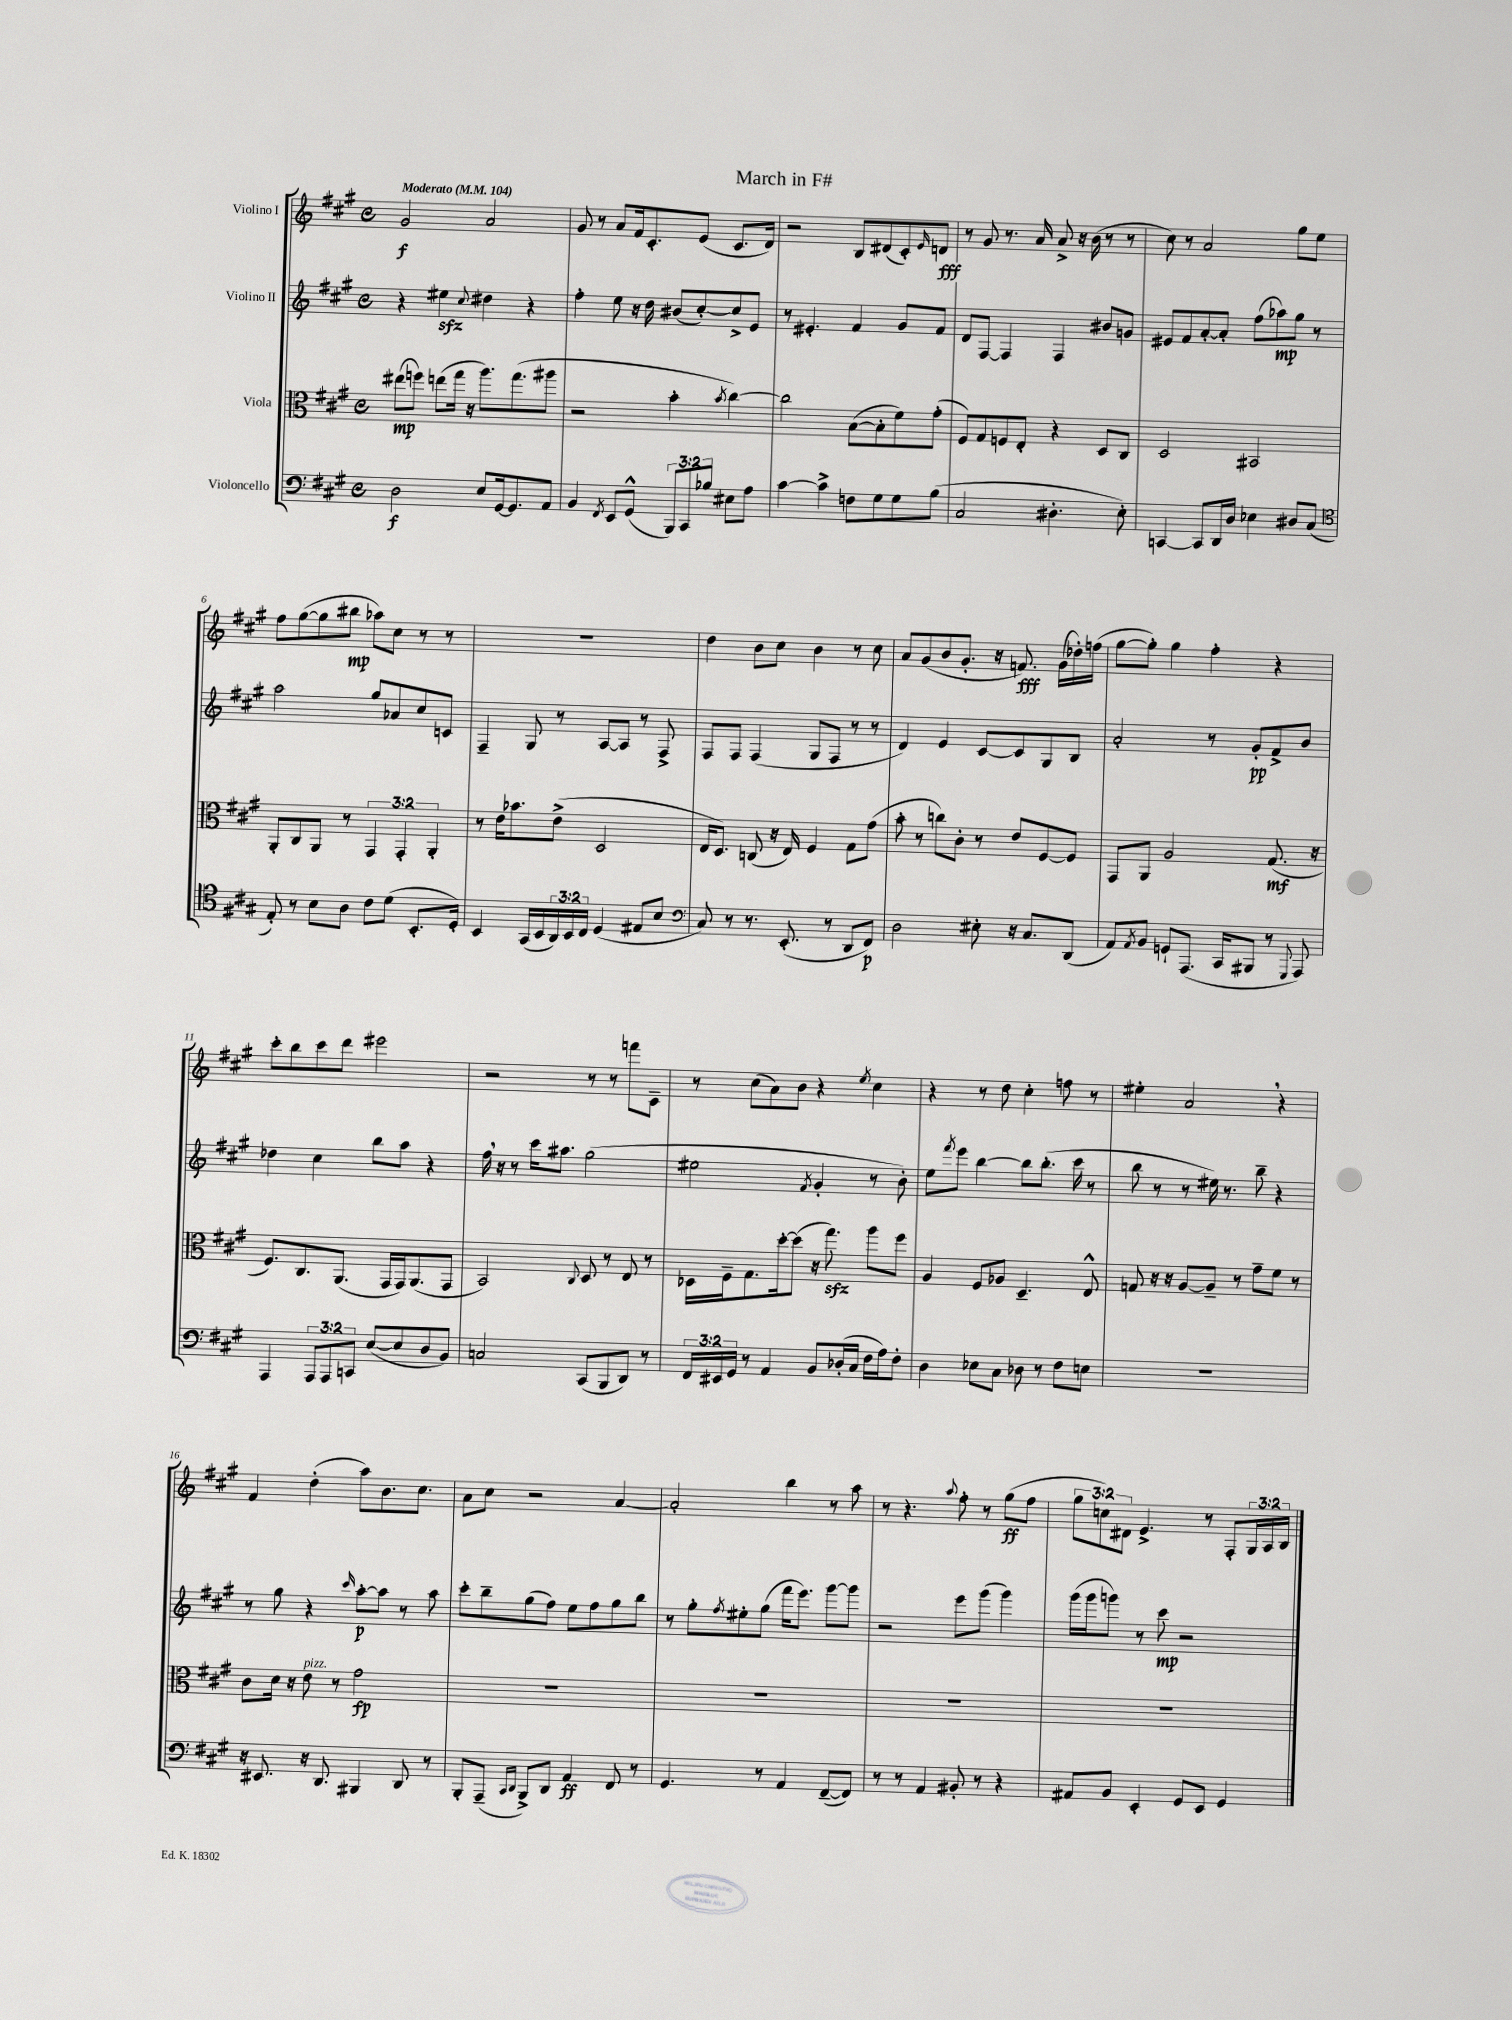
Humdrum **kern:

**kern	**dynam	**kern	**dynam	**kern	**dynam	**kern	**dynam
*part4	*part4	*part3	*part3	*part2	*part2	*part1	*part1
*staff4	*staff4	*staff3	*staff3	*staff2	*staff2	*staff1	*staff1
*I"Violoncello	*	*I"Viola	*	*I"Violino II	*	*I"Violino I	*
*clefF4	*	*clefC3	*	*clefG2	*	*clefG2	*
*k[f#c#g#]	*	*k[f#c#g#]	*	*k[f#c#g#]	*	*k[f#c#g#]	*
*M4/4	*	*M4/4	*	*M4/4	*	*M4/4	*
*met(c)	*	*met(c)	*	*met(c)	*	*met(c)	*
*MM104	*	*MM104	*	*MM104	*	*MM104	*
=1	=1	=1	=1	=1	=1	=1	=1
!	!	!	!	!	!	!LO:TX:a:B:t=Moderato	!
2D\	f	(8ee#X\L	mp	4r	.	2g#/	f
.	.	8ffn\J)	.	.	.	.	.
.	.	(8een\L	.	4ee#Xzz\	.	.	.
.	.	16gg#\Jk	.	.	.	.	.
.	.	16r	.	.	.	.	.
.	.	.	.	8qqcc#/	.	.	.
8E/L	.	8.aa\L)	.	4dd#X\	.	2a/	.
[16GG#/k	.	.	.	.	.	.	.
8.GG#/]	.	(8.gg#\	.	.	.	.	.
.	.	.	.	4r	.	.	.
8AA/J	.	8aa#X\J	.	.	.	.	.
=2	=2	=2	=2	=2	=2	=2	=2
4BB/	.	2r	.	4ff#'\	.	8g#/	.
.	.	.	.	.	.	8r	.
8qFF#/	.	.	.	.	.	.	.
8EE/L	.	.	.	8ee\	.	8a/L	.
(8GG#^^/J	.	.	.	16r	.	16f#/k	.
.	.	.	.	16dd\	.	8.c#'/	.
12BBB/L)	.	4b'\	.	(8b#X/L	.	.	.
12CC#/	.	.	.	.	.	.	.
.	.	.	.	[8cc#'/)	.	(8e/J	.
12B-X/J	.	.	.	.	.	.	.
.	.	8qb/	.	.	.	.	.
8E#X\L	.	[4cc#\)	.	8cc#^/]	.	8.c#/L	.
8A\J	.	.	.	8e/J	.	.	.
.	.	.	.	.	.	16d/Jk)	.
=3	=3	=3	=3	=3	=3	=3	=3
[4c#\	.	2cc#\]	.	8r	.	2r	.
.	.	.	.	4.e#X'/	.	.	.
4c#^\]	.	.	.	.	.	.	.
8Fn\L	.	([8B\L	.	4f#/	.	8B/L	.
8G#\	.	8B'\]	.	.	.	(8d#X/	.
8G#\	.	8f#\)	.	8g#/L	.	8c#'/)	.
.	.	.	.	.	.	16qqe/	.
(8B\J	.	(8g#'\J	.	8f#/J	.	8dn/J	fff
=4	=4	=4	=4	=4	=4	=4	=4
2C#/	.	8F#/L)	.	8d/L	.	8r	.
.	.	8G#/	.	[8F#/J	.	8g#/	.
.	.	8Fn/	.	4F#/]	.	8.r	.
.	.	8E'/J	.	.	.	.	.
.	.	.	.	.	.	16a/	.
4.D#X'\	.	4r	.	4F#/	.	8a^/	.
.	.	.	.	.	.	16r	.
.	.	.	.	.	.	(16b\	.
.	.	8D/L	.	8b#X/L	.	8r	.
8E'\)	.	8C#/J	.	8gn/J	.	8r	.
=5	=5	=5	=5	=5	=5	=5	=5
[4CCn/	.	2D/	.	8e#X/L	.	8cc#\)	.
.	.	.	.	8f#/	.	8r	.
8CC/L]	.	.	.	[8a'/	.	2a/	.
16DD/L	.	.	.	8a'/J]	.	.	.
16D/JJ	.	.	.	.	.	.	.
4E-X\	.	2BB#X/	.	(8ff#\L	.	.	.
.	.	.	.	8aa-X\)	mp	.	.
8D#X/L	.	.	.	8gg#\J	.	8gg#\L	.
(8C#/J	.	.	.	8r	.	8ee\J	.
!!LO:LB:g=z
=6	=6	=6	=6	=6	=6	=6	=6
*clefC4	*	*	*	*	*	*	*
8E'/)	.	8AA'/L	.	2aa\	.	8ff#\L	.
8r	.	8C#/	.	.	.	([8gg#\	.
8B\L	.	8AA/J	.	.	.	8gg#\]	.
8A\J	.	8r	.	.	.	8bb#X\J	mp
8c#\L	.	6GG#/	.	8gg#/L	.	8aa-X\L)	.
(8d\J	.	.	.	8a-X/	.	8cc#\J	.
.	.	6GG#'/	.	.	.	.	.
8.BB'/L	.	.	.	8cc#/	.	8r	.
.	.	6AA'/	.	.	.	.	.
.	.	.	.	8cn/J	.	8r	.
16D'/Jk)	.	.	.	.	.	.	.
=7	=7	=7	=7	=7	=7	=7	=7
4BB/	.	8r	.	4F#~/	.	1r	.
.	.	16e\KL	.	.	.	.	.
.	.	8.b-X\	.	.	.	.	.
(16GG#/LL	.	.	.	8G#/	.	.	.
16BB/	.	.	.	.	.	.	.
24AA/)	.	(8e^\J	.	8r	.	.	.
24BB/	.	.	.	.	.	.	.
24C#/JJ	.	.	.	.	.	.	.
(4D/	.	2D/	.	[8A/L	.	.	.
.	.	.	.	8A/J]	.	.	.
8E#X/L	.	.	.	8r	.	.	.
8B/J	.	.	.	8F#^/	.	.	.
=8	=8	=8	=8	=8	=8	=8	=8
*clefF4	*	*	*	*	*	*	*
8C#/)	.	16E/KL	.	8F#/L	.	4dd\	.
.	.	8.D/J)	.	.	.	.	.
8r	.	.	.	8F#/J	.	.	.
8.r	.	(8Cn/	.	(4F#/	.	8b\L	.
.	.	16r	.	.	.	8cc#\J	.
(8.EE'/	.	16E/)	.	.	.	.	.
.	.	4F#/	.	8G#/L	.	4b\	.
8r	.	.	.	8F#/J	.	.	.
8DD/L	.	8G#\L	.	8r	.	8r	.
8FF#/J)	p	(8g#\J	.	8r	.	8cc#\	.
=9	=9	=9	=9	=9	=9	=9	=9
2D\	.	8b'\	.	4d/)	.	8a/L	.
.	.	8r	.	.	.	(8g#/	.
.	.	8ccn\L)	.	4e/	.	8b/	.
.	.	8c#'\J	.	.	.	8.g#'/J	.
8E#X'\	.	8r	.	[8c#/L	.	.	.
.	.	.	.	.	.	16r	.
16r	.	8e/L	.	8c#/]	.	8.fn/)	fff
8.C#/L	.	.	.	.	.	.	.
.	.	[8F#/	.	8G#/	.	.	.
.	.	.	.	.	.	(16g#\LL	.
(8DD/J	.	8F#/J]	.	8B/J	.	16dd-X'\)	.
.	.	.	.	.	.	(16ffn\JJ	.
=10	=10	=10	=10	=10	=10	=10	=10
8AA/L)	.	8GG#/L	.	2a'/	.	[8gg#\L	.
8qAA/	.	.	.	.	.	.	.
8BB/J	.	8AA/J	.	.	.	8gg#'\J])	.
8GGn`/L	.	2A/	.	.	.	4gg#\	.
(8.AAA/J	.	.	.	.	.	.	.
.	.	.	.	8r	.	4ff#'\	.
16CC#/KL	.	.	.	.	.	.	.
8BBB#X/J	.	.	.	8g#'/L	pp	.	.
8r	.	(8.G#/	mf	8f#^/	.	4r	.
8qqGGG#/	.	.	.	.	.	.	.
8AAA/)	.	.	.	8b/J	.	.	.
.	.	16r	.	.	.	.	.
!!LO:LB:g=z
=11	=11	=11	=11	=11	=11	=11	=11
4AAA/	.	8.F#/L)	.	4dd-X\	.	8ccc#'\L	.
.	.	.	.	.	.	8bb\	.
.	.	8.C#/	.	.	.	.	.
12AAA/L	.	.	.	4cc#\	.	8ccc#\	.
12AAA/	.	.	.	.	.	.	.
.	.	(8.AA/J	.	.	.	8ddd\J	.
12CCn/J	.	.	.	.	.	.	.
([8E/L	.	.	.	8bb\L	.	2eee#X\	.
.	.	16GG#/LL	.	.	.	.	.
8E/]	.	16GG#/J)	.	8aa\J	.	.	.
.	.	(8.AA/	.	.	.	.	.
8D/	.	.	.	4r	.	.	.
8BB/J)	.	8GG#/J	.	.	.	.	.
=12	=12	=12	=12	=12	=12	=12	=12
2Cn/	.	2BB/)	.	16ff#,\	.	2r	.
.	.	.	.	16r	.	.	.
.	.	.	.	8r	.	.	.
.	.	.	.	16ccc#\KL	.	.	.
.	.	.	.	8.aa#X\J	.	.	.
.	.	8qqC#/	.	.	.	.	.
(8CC#/L	.	8D/	.	(2gg#\	.	8r	.
8BBB/	.	8r	.	.	.	8r	.
8DD/J)	.	8E/	.	.	.	8fffn\L	.
8r	.	8r	.	.	.	8c#~\J	.
=13	=13	=13	=13	=13	=13	=13	=13
24FF#/LL	.	16D-X\LL	.	2ee#X\	.	8r	.
24EE#X/	.	.	.	.	.	.	.
.	.	16F#~\J	.	.	.	.	.
24GG#/JJ	.	.	.	.	.	.	.
8r	.	8.G#\	.	.	.	(8cc#\L	.
4AA/	.	.	.	.	.	8a\)	.
.	.	[16dd'\k	.	.	.	.	.
.	.	(8dd\J]	.	.	.	8b\J	.
.	.	.	.	8qf#/	.	.	.
8BB/L	.	16r	.	4g#'/	.	4r	.
.	.	8.gg#zz\)	.	.	.	.	.
(16D-X'/L	.	.	.	.	.	.	.
16C#/JJ	.	.	.	.	.	.	.
.	.	.	.	.	.	8qee/	.
16F#\LL	.	8aa\L	.	8r	.	4cc#\	.
16A\J)	.	.	.	.	.	.	.
8F#'\J	.	8ff#\J	.	8b'\)	.	.	.
=14	=14	=14	=14	=14	=14	=14	=14
4D\	.	4A/	.	8ee\L	.	4r	.
.	.	.	.	8qfff#/	.	.	.
.	.	.	.	8eee\J	.	.	.
8E-X\L	.	8F#/L	.	[4bb\	.	8r	.
8C#\J	.	8A-X/J	.	.	.	8dd\	.
8D-X\	.	4.D~/	.	8bb\L]	.	4cc#'\	.
8r	.	.	.	(8.bb'\J	.	.	.
8F#\L	.	.	.	.	.	8ffn\	.
.	.	.	.	16ccc#\	.	.	.
8En\J	.	8E^^/	.	8r	.	8r	.
=15	=15	=15	=15	=15	=15	=15	=15
1r	.	8Gn/	.	8bb\	.	4ee#X'\	.
.	.	16r	.	8r	.	.	.
.	.	16r	.	.	.	.	.
.	.	[8A/L	.	8r	.	2a,/	.
.	.	8A~/J]	.	16ee#X\)	.	.	.
.	.	.	.	8.r	.	.	.
.	.	8r	.	.	.	.	.
.	.	8g#~\L	.	8bb~\	.	.	.
.	.	8f#\J	.	4r	.	4r	.
.	.	8r	.	.	.	.	.
!!LO:LB:g=z
=16	=16	=16	=16	=16	=16	=16	=16
16r	.	8c#\L	.	8r	.	4f#/	.
8.EE#X/	.	.	.	.	.	.	.
.	.	16d\Jk	.	8gg#\	.	.	.
.	.	16r	.	.	.	.	.
!	!	!LO:TX:a:i:t=pizz.	!	!	!	!	!
16r	.	8e\	.	4r	.	(4dd'\	.
8.DD/	.	.	.	.	.	.	.
.	.	8r	.	.	.	.	.
.	.	.	.	16qqccc#/	.	.	.
4BBB#X/	.	2g#\	fp	[8aa'\L	p	8aa\L)	.
.	.	.	.	8aa\J]	.	8.b\	.
8DD/	.	.	.	8r	.	.	.
.	.	.	.	.	.	8.cc#\J	.
8r	.	.	.	8aa\	.	.	.
=17	=17	=17	=17	=17	=17	=17	=17
8BBB'/L	.	1r	.	8ccc#'\L	.	8a\L	.
(8AAA~/J	.	.	.	8bb~\	.	8cc#\J	.
16qqCC#/LL	.	.	.	.	.	.	.
16qqDD/JJ	.	.	.	.	.	.	.
8BBB^/L)	.	.	.	(8gg#\	.	2r	.
8DD/J	.	.	.	8ff#\J)	.	.	.
4AA/	ff	.	.	8ee\L	.	.	.
.	.	.	.	8ff#\	.	.	.
8FF#/	.	.	.	8gg#\	.	[4a/	.
8r	.	.	.	8bb\J	.	.	.
=18	=18	=18	=18	=18	=18	=18	=18
4.GG#/	.	1r	.	8r	.	2a'/]	.
.	.	.	.	8gg#'\L	.	.	.
.	.	.	.	8qff#/	.	.	.
.	.	.	.	8ee#X'\	.	.	.
8r	.	.	.	(8gg#\J	.	.	.
4AA/	.	.	.	16fff#\KL	.	4bb\	.
.	.	.	.	8.eee\J)	.	.	.
([8FF#~/L	.	.	.	[8ggg#\L	.	8r	.
8FF#/J])	.	.	.	8ggg#\J]	.	8aa\	.
=19	=19	=19	=19	=19	=19	=19	=19
8r	.	1r	.	2r	.	8r	.
8r	.	.	.	.	.	4.r	.
4AA/	.	.	.	.	.	.	.
.	.	.	.	.	.	8qqaa/	.
8BB#X'/	.	.	.	8eee\L	.	8ff#'\	.
8r	.	.	.	(8ggg#\J	.	8r	.
4r	.	.	.	4ggg#\)	.	(8gg#\L	ff
.	.	.	.	.	.	8ff#\J	.
=20	=20	=20	=20	=20	=20	=20	=20
8AA#X/L	.	1r	.	(16ggg#\LL	.	12gg#\L	.
.	.	.	.	16ggg#\J	.	.	.
.	.	.	.	.	.	12ccn\)	.
8BB/J	.	.	.	8gggn\J)	.	.	.
.	.	.	.	.	.	12d#X\J	.
4EE'/	.	.	.	8r	.	4.e^/	.
.	.	.	.	8ccc#\	mp	.	.
8GG#/L	.	.	.	2r	.	.	.
8EE/J	.	.	.	.	.	8r	.
4GG#/	.	.	.	.	.	8F#'/L	.
.	.	.	.	.	.	24G#/L	.
.	.	.	.	.	.	24A/	.
.	.	.	.	.	.	24B/JJ	.
==	==	==	==	==	==	==	==
*-	*-	*-	*-	*-	*-	*-	*-
